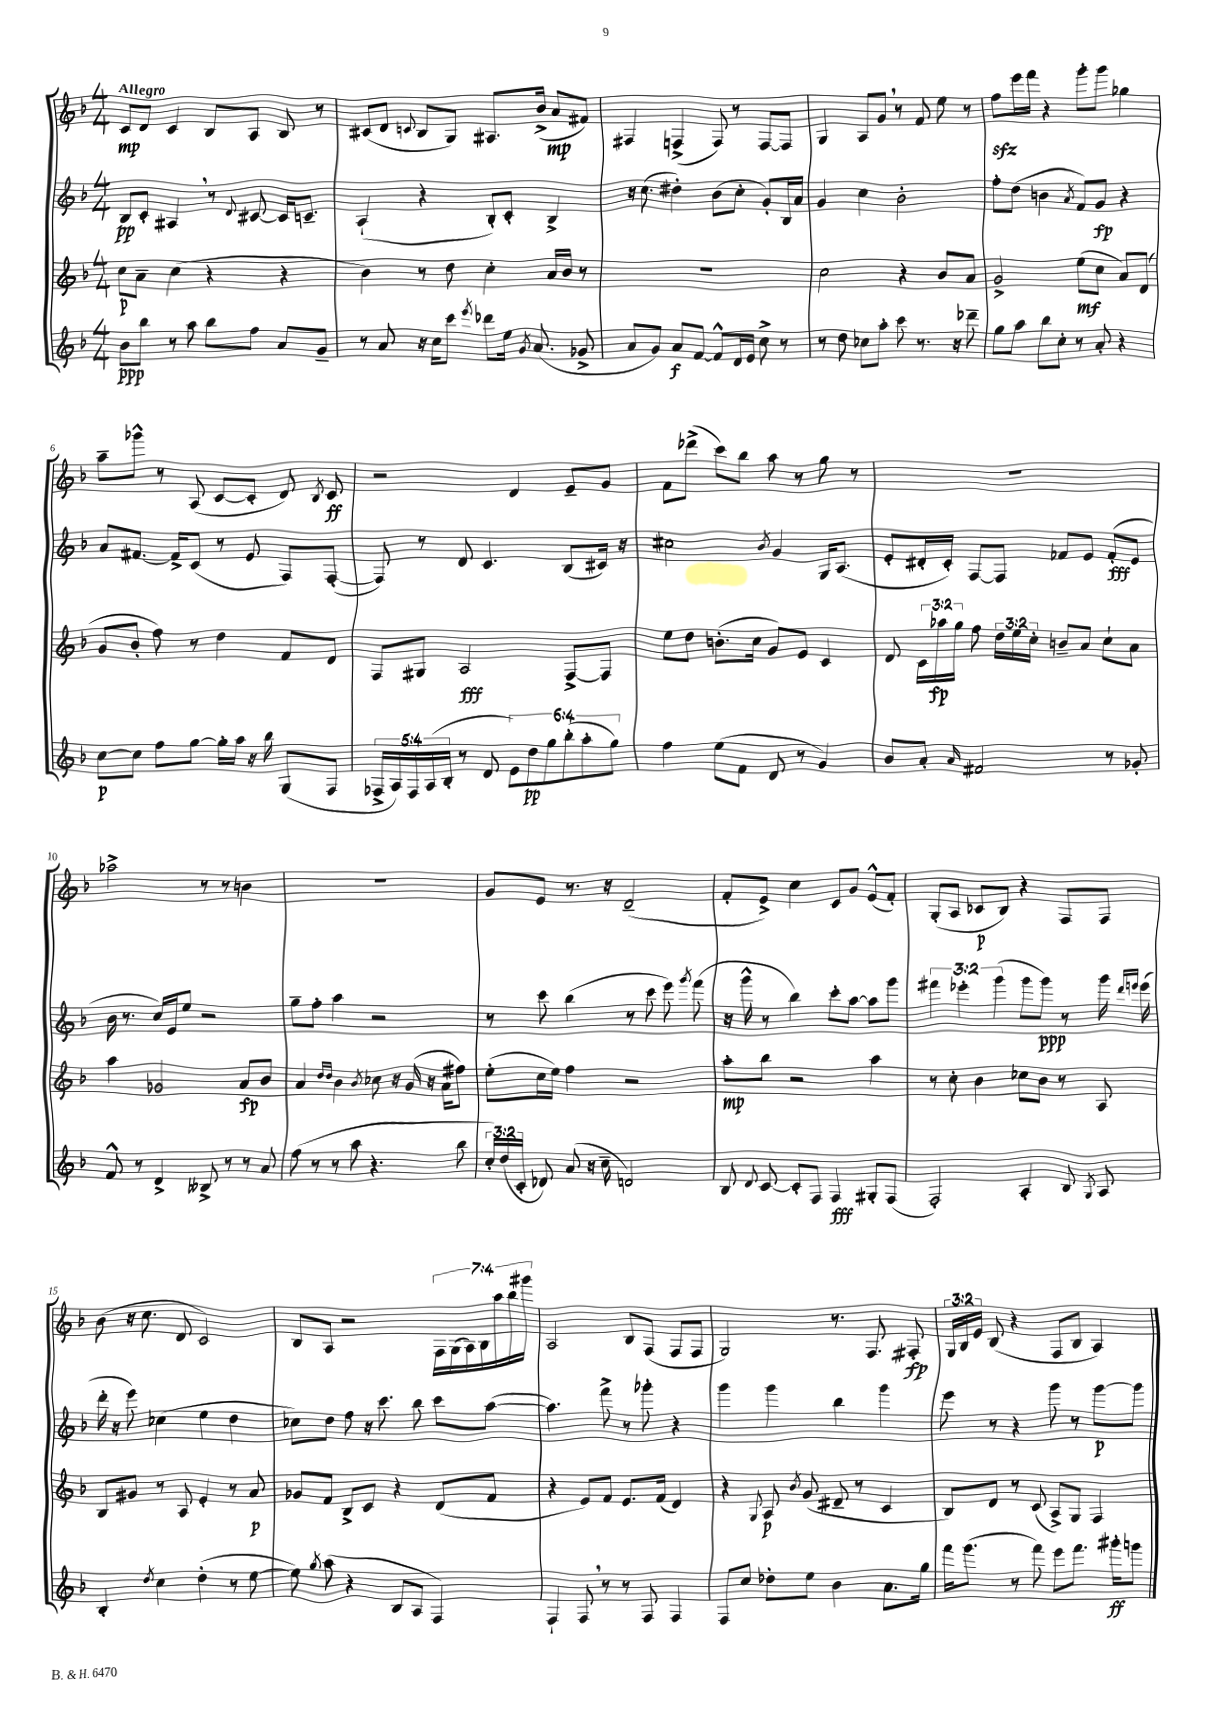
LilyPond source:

<<
\new StaffGroup <<
\new Staff = "s0" {
    \clef treble \key f \major \numericTimeSignature \time 4/4 \override Staff.TupletNumber.text = #tuplet-number::calc-fraction-text \tempo "Allegro"
    \autoBeamOff c'8[\mp d'8] c'4 bes8[ a8] bes8 r8 |
    cis'8[( d'8] \appoggiatura { c'8 } bes8[ g8]) ais8.[ bes'16]->( a'8[\mp fis'8]) |
    fis4 f4->( f8) r8 f8[~ f8] |
    g4 a8[ g'8] \breathe r8 f'8 e''8 r8 |
    f''8[\sfz e'''16 f'''16] r4 g'''8[-. g'''8] ges''4 |
    a''8[-- ges'''8]-^ r8 a8( c'8[~ c'8]-. d'8) \acciaccatura { bes8 } c'8\ff |
    r2 d'4 e'8[-- g'8] |
    f'8[ des'''8]->( c'''8[) bes''8] a''8 r8 g''8 r8 |
    R1 |
    aes''2-> r8 r8 b'4 |
    R1 |
    g'8[ e'8] r8. r16 d'2--( |
    f'8[-. e'8]->) c''4 c'8[ g'8] e'8[-^( f'8]-.) |
    g8[-.( a8] ces'8[\p bes8]) r4 f8[ f8] |
    bes'8( r16 c''8. d'8 c'2) |
    bes8[ a8] r2 \tuplet 7/4 { f16[ g16( a16) bes16 a''16 bes''16 gis'''16] } |
    a2 bes8[ f8]( f8[ f8] |
    g2) r8. f8. fis8-.\fp |
    \tuplet 3/2 { g16[ bes16 e'16] } bes8( r4 f8[ bes8] a4) \bar "|." |
}
\new Staff = "s1" {
    \clef treble \key f \major \numericTimeSignature \time 4/4 \override Staff.TupletNumber.text = #tuplet-number::calc-fraction-text
    \autoBeamOff bes8[\pp c'8]-. ais4 \breathe r8 \appoggiatura { d'8 } cis'8~ cis'16[ c'8.]-- |
    a4-!( r4 bes8[-.) c'8]-. bes4-> |
    r16 c''8.( dis''4-.) bes'8[( c''8]-. g'8[-.) bes16 a'16] |
    g'4 c''4 bes'2-. |
    f''8[-. d''8]( b'4 \acciaccatura { a'8 } f'8[) g'8]\fp r4 |
    a'8[ fis'8.]~ fis'16[-> c'8]( r8 e'8 f8[) f8]~-.( |
    f8) r8 d'8 c'4. bes8[( cis'16]) r16 |
    cis''2 \acciaccatura { bes'8 } g'4 g16[ a8.]( |
    e'8[-. dis'16-. c'16]-.) f8[~ f8] fes'8[ e'8] fes'8[-.\fff( e'8] |
    bes'16 r8. c''16[) e'16 e''8] r2 |
    g''8[-- f''8]-. a''4 r2 |
    r8 c'''8 bes''4( r8 c'''8 e'''8) \acciaccatura { g'''8 } f'''8( |
    r16 g'''16-^ r8 bes''4) c'''8[-. a''8]~ a''8[ g'''8] |
    \tuplet 3/2 { fis'''4 ees'''4-. g'''4( } g'''8[ g'''8]\ppp) r8 g'''16 \grace { d'''16[ e'''16] } e'''16( |
    d'''16-. r16 e'''8) ces''4( e''4 d''4 |
    ces''8[) d''8] f''8 r16 c'''8. bes''8 c'''8[ a''8]~( |
    a''4.) f'''8-> r8 ges'''8-. r4 |
    g'''4 g'''4 bes''4 g'''4 |
    e'''8 r8 r4 g'''8 r8 g'''8[~\p g'''8] \bar "|." |
}
\new Staff = "s2" {
    \clef treble \key f \major \numericTimeSignature \time 4/4 \override Staff.TupletNumber.text = #tuplet-number::calc-fraction-text
    \autoBeamOff c''8[\p a'8]-- c''4( r4 r4 |
    bes'4) r8 d''8 c''4-. a'16[ bes'16] r8 |
    R1 |
    c''2 r4 bes'8[ a'8] |
    g'2-> e''8[\mf( c''8] a'8[) d'8]( |
    g'8[ bes'8]-. f''8) r8 d''4 f'8[ d'8] |
    f8[ gis8] a2\fff f8[~-> f8] |
    e''8[ d''8] b'8.[-.( c''16] g'8[) e'8] c'4 |
    d'8 \tuplet 3/2 { c'16[ aes''16\fp g''16] } f''8 \tuplet 3/2 { d''16[ e''16 c''16]-. } b'8[-- a'8] c''8[-! a'8] |
    a''4 ges'2 a'8[\fp bes'8] |
    a'4 \grace { d''16[ d''16] } bes'4 \acciaccatura { bes'8 } ces''8 r16 g'16( r16 a'16[ fis''8]) |
    e''8[-.( c''16 e''16]) f''4 r2 |
    a''8[-.\mp bes''8] r2 a''4 |
    r8 c''8-. bes'4 ces''8[ bes'8] r8 a8 |
    bes8[ gis'8] r8 a8 e'4-. r8 a'8\p |
    ges'8[ f'8] bes8[-> c'8] r4 d'8[( f'8] |
    r4 e'8[) f'8] e'8.[ f'16]( d'4) |
    r4 \appoggiatura { g8 } a8\p \acciaccatura { bes'8 } g'8( dis'8-- r8 c'4 |
    bes8[) d'8] r8 c'8( a8[->) g8] f4 \bar "|." |
}
\new Staff = "s3" {
    \clef treble \key f \major \numericTimeSignature \time 4/4 \override Staff.TupletNumber.text = #tuplet-number::calc-fraction-text
    \autoBeamOff bes'8[\ppp bes''8] r8 a''8 bes''8[ f''8] a'8[ g'8]-- |
    r8 a'8 r16 c''16[ c'''8] \acciaccatura { e'''8 } des'''8[ e''16] \acciaccatura { g'8 } a'8.( ges'8-> |
    a'8[ g'8]) a'8[\f f'8]~ f'8[-^ d'16 e'16] c''8-> r8 |
    r8 d''8 ces''8[ a''8]-. c'''8 r8. r16 des'''8-- |
    g''8[ a''8] bes''8[ c''8]-. r8 a'8-. r4 |
    c''8[~\p c''8] f''8[ g''8]~ g''16[-. a''16] r16 bes''16 g8[( f8] |
    \tuplet 5/4 { fes16[-> a16) fes16 a16( bes16]-. } r8 d'8 \tuplet 6/4 { e'8[) d''8\pp g''8 bes''8-.( a''8-. g''8]) } |
    f''4 e''8[( f'8] d'8 r8 g'4) |
    bes'8[ a'8]-. \grace { a'16 } fis'2 r8 ges'8-. |
    f'8-^ r8 d'4-> beses8-> r8 r8 a'8 |
    f''8( r8 r8 a''8 r4. bes''8 |
    \tuplet 3/2 { c''16[-.) d''16( c'16]-. } des'8) a'8( r16 c''16-- d'2) |
    bes8 \appoggiatura { d'8 } c'8~ c'8[-. f8] f4\fff gis8[-. f8]( |
    f2-.) a4-. bes8 \acciaccatura { g8 } a8 |
    bes4-. \acciaccatura { d''8 } c''4 d''4-.( r8 e''8~ |
    e''8) \acciaccatura { g''8 } a''8( r4 bes8[ a8] f4) |
    f4-! f8 \breathe r8 r8 f8 f4 |
    f8[ c''8] des''8[-. e''8] bes'4 a'8.[ g''16] |
    f'''16[ g'''8.]( r8 f'''8) e'''8[ f'''8.] gis'''16[-.\ff g'''8] \bar "|." |
}
>>
>>
